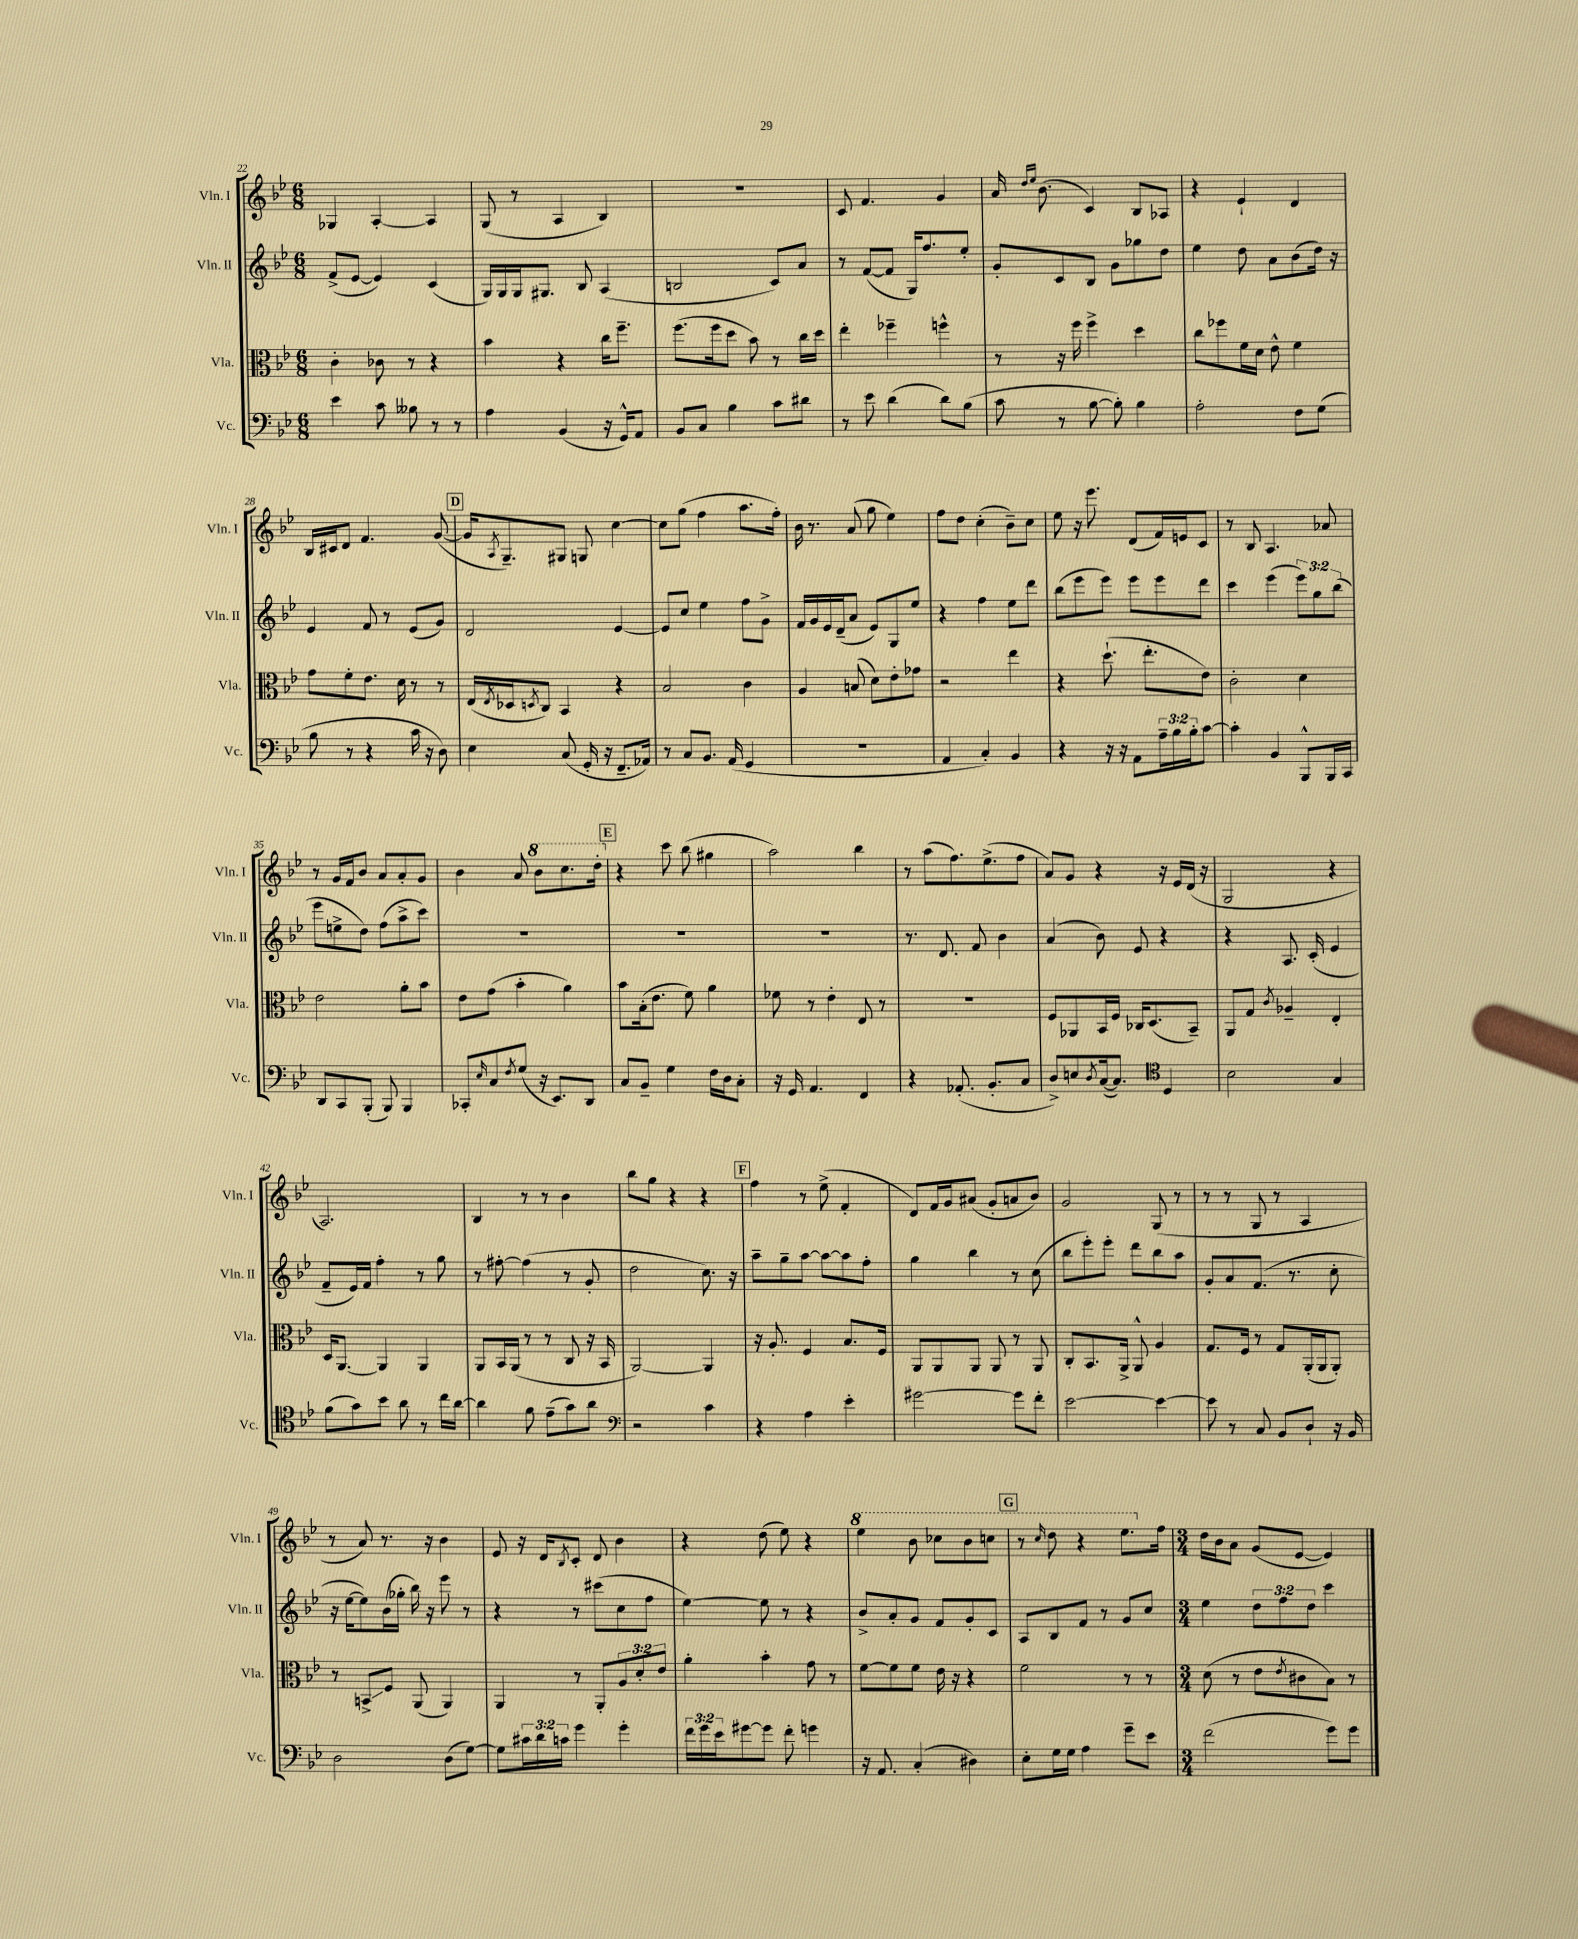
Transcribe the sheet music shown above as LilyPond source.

<<
\new StaffGroup <<
\new Staff = "s0" \with { instrumentName = "Vln. I" shortInstrumentName = "Vln. I" } {
    \clef treble \key bes \major \numericTimeSignature \time 6/8
    ges4 a4~-. a4 |
    g8( r8 a4 bes4) |
    R2. |
    c'8 f'4. g'4 |
    a'16 \grace { d''16 ees''16 } bes'8.( c'4) bes8 aes8 |
    r4 ees'4-! d'4 |
    bes16 cis'16 d'8 f'4. g'8~( |
    \mark \markup { \box "D" } g'16 \acciaccatura { a8 } g8.--) gis8 g8 c''4~ |
    c''8 g''8( f''4 a''8. f''16-.) |
    bes'16 r8. a'8( g''8 ees''4) |
    f''8 d''8 c''4-.( bes'8--) c''8 |
    ees''8 r16 ees'''8. d'8( f'16) e'16 c'8 |
    r8 bes8 a4. aes'8 |
    r8 g'16 f'16 bes'8 a'8 a'8-. g'8 |
    bes'4 a'8 \ottava #1 bes''8 c'''8. d'''16-. \ottava #0 |
    \mark \markup { \box "E" } r4 c'''8 bes''8( gis''4 |
    a''2) bes''4 |
    r8 a''8( f''8.) ees''8.->( f''8 |
    a'8) g'8 r4 r16 ees'16 d'16( r16 |
    g2 r4 |
    a2.) |
    bes4 r8 r8 bes'4 |
    bes''8 g''8 r4 r4 |
    \mark \markup { \box "F" } f''4 r8 ees''8->( f'4-. |
    d'8) f'16 g'16 ais'8( g'8-. a'8 bes'8) |
    g'2 g8( r8 |
    r8 r8 g8 r8 a4 |
    r8 a'8) r8. r16 bes'4 |
    ees'8 r16 d'16 \acciaccatura { bes8 } c'8-. d'8 bes'4 |
    r4 d''8( ees''8) r4 |
    \ottava #1 ees'''4 bes''8 ces'''8 bes''8 c'''8 |
    \mark \markup { \box "G" } r8 \grace { c'''16 } d'''8 r4 ees'''8. \ottava #0 f''16 |
    \numericTimeSignature \time 3/4 d''16 bes'16 a'8 g'8( ees'8~ ees'4) \bar "|." |
}
\new Staff = "s1" \with { instrumentName = "Vln. II" shortInstrumentName = "Vln. II" } {
    \clef treble \key bes \major \numericTimeSignature \time 6/8 \override Staff.TupletNumber.text = #tuplet-number::calc-fraction-text
    f'8->( ees'8~ ees'4) c'4( |
    g16) g16 g16 gis8. bes8 a4( |
    b2 c'8) a'8 |
    r8 f'8~( f'8 g16) f''8. ees''8-. |
    g'8-. c'8 bes8 g'8 ges''8 d''8 |
    ees''4 d''8 a'8 bes'8( d''16) r16 |
    ees'4 f'8 r8 ees'8( g'8) |
    \mark \markup { \box "D" } d'2 ees'4~ |
    ees'8 c''8 ees''4 f''8 g'8-> |
    f'16 g'16 ees'16 d'16--( a'8 ees'8) g8 ees''8 |
    r4 f''4 ees''8 d'''8 |
    bes''8( ees'''8 ees'''8) ees'''8 ees'''8 d'''8 |
    c'''4 ees'''4( \tuplet 3/2 { ees'''8) g''8 bes''8( } |
    ees'''8 e''8-> d''8) f''8( a''8-> c'''8) |
    R2. |
    \mark \markup { \box "E" } R2. |
    R2. |
    r8. d'8. f'8 bes'4 |
    a'4( bes'8) ees'8 r4 |
    r4 a8. c'16-.( ees'4 |
    f'8-- ees'16) f'16 f''4-. r8 g''8 |
    r8 fis''8~-. fis''4( r8 g'8-. |
    d''2 c''8.) r16 |
    \mark \markup { \box "F" } a''8-- g''8-- a''8~ a''8~ a''8 f''8-. |
    g''4 bes''4 r8 c''8( |
    bes''8 ees'''8-.) ees'''8-. d'''8 bes''8 a''8 |
    g'8-. a'8 f'8.( r8. c''8-. |
    r16 ees''16~ ees''8) bes'16( ges''16-. bes''16) r16 ees'''8 r8 |
    r4 r8 cis'''8( c''8 f''8 |
    ees''4~) ees''8 r8 r4 |
    bes'8-> a'8-. g'8 f'8 g'8-. c'8 |
    \mark \markup { \box "G" } a8 bes8 f'8 r8 g'8 c''8 |
    \numericTimeSignature \time 3/4 ees''4 \tuplet 3/2 { d''8 f''8 d''8 } c'''4 \bar "|." |
}
\new Staff = "s2" \with { instrumentName = "Vla." shortInstrumentName = "Vla." } {
    \clef alto \key bes \major \numericTimeSignature \time 6/8 \override Staff.TupletNumber.text = #tuplet-number::calc-fraction-text
    c'4-. ces'8 r8 r4 |
    bes'4 r4 c''16 f''8.-- |
    f''8.( f''16 d''8 bes'8) r8 c''16 d''16 |
    ees''4-. fes''4-- f''4-^ |
    r8 r16 f''16 f''4-> d''4 |
    c''8 fes''8 f'16 d'16 ees'8-^ f'4 |
    g'8 f'8-. ees'8. d'16 r8 r8 |
    \mark \markup { \box "D" } ees16( \acciaccatura { ees8 } des16 \acciaccatura { d8 } c8) bes,4 r4 |
    bes2 c'4 |
    a4 b8( d'8) ees'8-. ges'8 |
    r2 ees''4 |
    r4 d''8.-!( ees''8.-. ees'8) |
    c'2-. d'4 |
    ees'2 a'8-. bes'8 |
    ees'8 g'8( bes'4-. a'4) |
    \mark \markup { \box "E" } bes'8 bes16-.( ees'8. f'8) a'4 |
    fes'8 r8 ees'4-. ees8 r8 |
    R2. |
    f8 aes,8 bes,16 f16 ces16 d8.( bes,8--) |
    a,8 g8 \acciaccatura { c'8 } aes4-- ees4-. |
    d16 a,8.~ a,4 a,4 |
    a,8 bes,16 a,16( r8 r8 c8 r16 bes,16 |
    a,2~) a,4 |
    \mark \markup { \box "F" } r16 a8.-. f4 bes8. f16 |
    a,8 a,8 a,8 a,8 r8 a,8 |
    c8-. bes,8. a,16-> a,8-^ a4 |
    g8. f16 r8 g8 a,16-.( a,16 a,8-.) |
    r8 b,8->\glissando f8 a,8( a,4) |
    a,4 r8 a,8-. \tuplet 3/2 { a8 d'8-. ees'8 } |
    a'4-. bes'4-. g'8 r8 |
    f'8~ f'8 f'8 ees'16 r16 r4 |
    \mark \markup { \box "G" } f'2 r8 r8 |
    \numericTimeSignature \time 3/4 d'8( r8 ees'8 \acciaccatura { ees'8 } cis'8 bes8) r8 \bar "|." |
}
\new Staff = "s3" \with { instrumentName = "Vc." shortInstrumentName = "Vc." } {
    \clef bass \key bes \major \numericTimeSignature \time 6/8 \override Staff.TupletNumber.text = #tuplet-number::calc-fraction-text
    ees'4 c'8 beses8 r8 r8 |
    a4 bes,4( r16 g,16-^) a,8 |
    bes,8 c8 bes4 c'8 dis'8 |
    r8 ees'8 d'4( d'8) bes8( |
    c'8 r8 bes8~ bes8-.) bes4 |
    a2-. f8 g8( |
    bes8 r8 r4 c'16 r16 d8) |
    \mark \markup { \box "D" } ees4 c8( g,16-. r16 f,8.-- aes,16) |
    r8 c8 bes,8. a,16( g,4 |
    R2. |
    a,4 c4-.) bes,4 |
    r4 r16 r16 a,8 \tuplet 3/2 { a16-- bes16 bes16-. } c'8~ |
    c'4-. bes,4 bes,,8-^ bes,,16 c,16 |
    d,8 c,8 bes,,8-.( bes,,8) bes,,4 |
    ces,8-. \grace { ees16 } c8 \acciaccatura { f8 } g8( r16 ees,8.) d,8 |
    \mark \markup { \box "E" } c8 bes,8-- g4 f16 d16 c8-. |
    r16 g,16 a,4. f,4 |
    r4 aes,8.-.( bes,8.-. c8 |
    d8->) e8 \acciaccatura { d8 } c16~( c8.) \clef tenor d4 |
    bes2 g4 |
    f'8( g'8) bes'8 a'8 r8 c''16 a'16~ |
    a'4 f'8 ees'8--( g'8) a'8 |
    \clef bass r2 c'4 |
    \mark \markup { \box "F" } r4 a4 ees'4-. |
    gis'2~ gis'8 f'8-. |
    ees'2~ ees'4~ |
    ees'8 r8 c8 bes,8 d8-! r16 bes,16 |
    d2 d8( g8~) |
    g8 \tuplet 3/2 { cis'16 d'16 c'16 } g'4 g'4-. |
    \tuplet 3/2 { f'16 g'16 ees'16 } gis'8~ gis'8 f'8-. g'4 |
    r16 a,8. c4-.( dis4) |
    \mark \markup { \box "G" } ees8-. g16 g16 a4 g'8-- ees'8 |
    \numericTimeSignature \time 3/4 f'2( g'8) g'8 \bar "|." |
}
>>
>>
\layout { \context { \Score currentBarNumber = #22 } }
